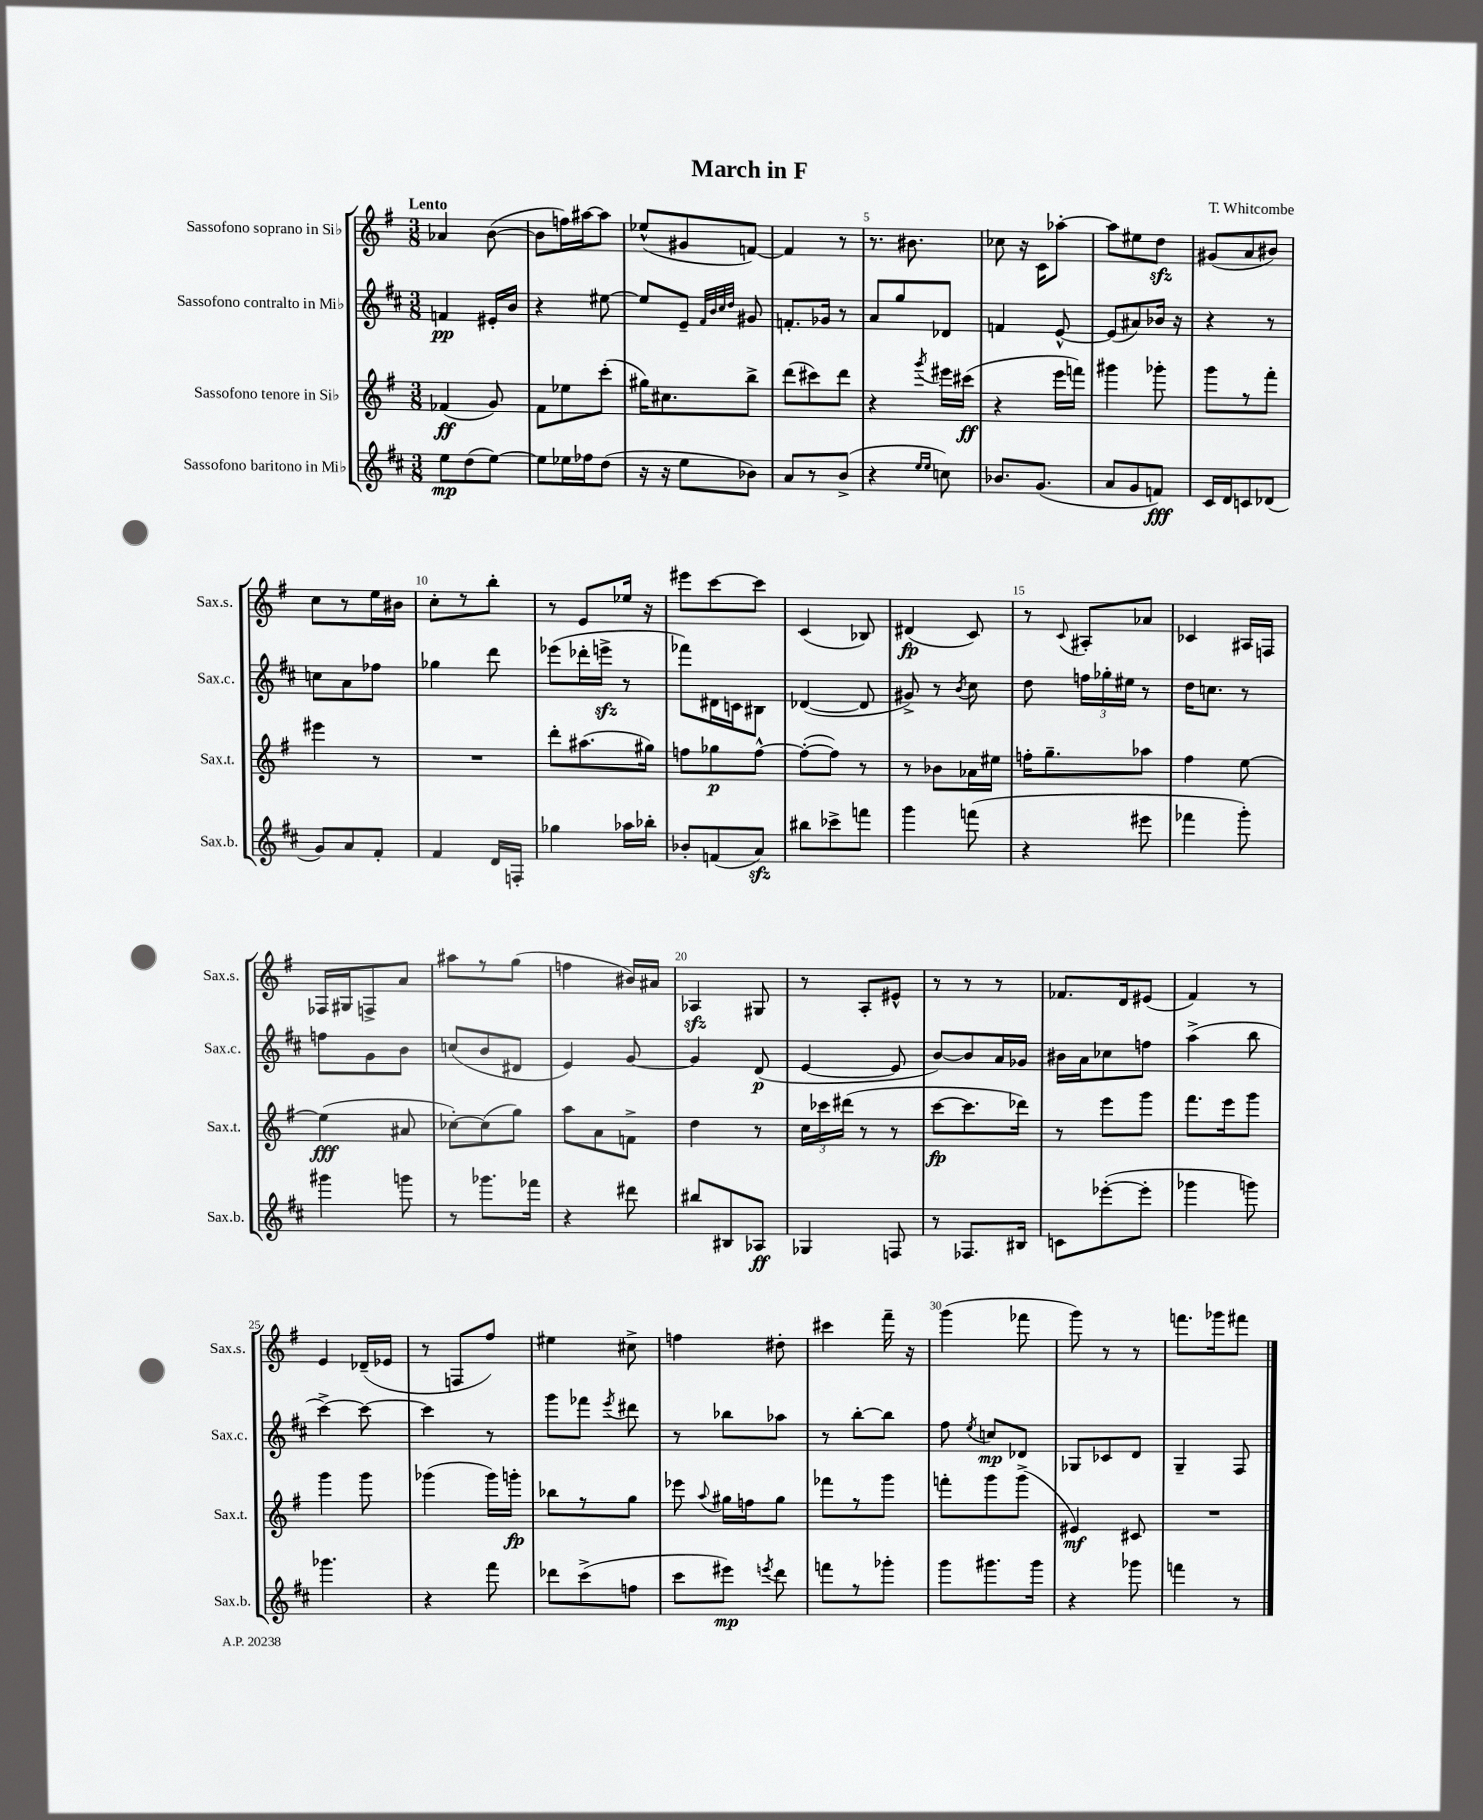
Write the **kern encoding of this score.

**kern	**kern	**kern	**kern
*staff4	*staff3	*staff2	*staff1
*clefG2	*clefG2	*clefG2	*clefG2
*k[f#c#]	*k[f#]	*k[f#c#]	*k[f#]
*M3/8	*M3/8	*M3/8	*M3/8
8ee	(4f-	4f	4a-
(8dd	.	.	.
[8ee)	8g)	16e#'	([8b
.	.	16b	.
=	=	=	=
8ee]	8f#	4r	8b]
16ee-	8ee-	.	16ff)
16ff-	.	.	[16aa#
(8dd	(8ccc'	[8ee#	8aa#]
=	=	=	=
16r	16gg#)	8ee#]	(8ee-^^
16r	8.cc#	.	.
8ee	.	8e~	8g#
.	.	32qqf#	.
.	.	32qqb	.
.	.	32qqcc#	.
.	.	32qqdd	.
8b-)	8bb^	8g#	[8f)
=	=	=	=
8a	(8ddd	8.f'	4f]
8r	8ccc#)	.	.
.	.	16g-	.
(8b^	8ddd	8r	8r
=	=	=	=
4r	4r	8a	8.r
.	.	8gg	.
.	.	.	8.b#
16qqee	.	.	.
16qqee	8qggg	.	.
8cc)	16eee#	8d-	.
.	(16ccc#	.	.
=	=	=	=
8.b-	4r	4f	8cc-
.	.	.	16r
(8.g	.	.	16c
.	16eee	[8e^^	[8aa-'
.	16fff)	.	.
=	=	=	=
8a	4ggg#	(8e]	8aa-]
8g	.	8a#)	8ee#
8f)	8ggg-'	16b-	8dd
.	.	16r	.
=	=	=	=
16c#	8ggg	4r	(8g#
16d	.	.	.
8c	8r	.	8a
(8d-	8fff#'	8r	8b#)
=	=	=	=
8g)	4eee#	8cc	8cc
8a	.	8a	8r
8f#'	8r	8ff-	16ee
.	.	.	16b#
=	=	=	=
4f#	4.r	4gg-	8cc'
.	.	.	8r
16d	.	8ddd	8bb'
16F'	.	.	.
=	=	=	=
4gg-	8ddd'	(8eee-	8r
.	(8.aa#	16ddd-'	8e
.	.	16eee^	.
16aa-	.	8r	16ee-
16bb-'	16gg#)	.	16r
=	=	=	=
8b-'	8ff	8fff-)	8eee#
(8f	8gg-	16d#	[8ccc
.	.	16c	.
8a)	[8ff^^	8B#	8ccc]
=	=	=	=
8bb#	(8ff'_	([4d-	(4c
8ccc-^	8ff])	.	.
8fff	8r	8d-]	8B-)
=	=	=	=
4ggg	8r	8g#^)	(4d#
.	8b-	8r	.
.	.	8qb	.
(8fff	16a-	8cc#	8c)
.	16ee#	.	.
=	=	=	=
4r	16ff'	8dd	8r
.	8.gg~	.	.
.	.	.	8qqc
.	.	24ff	8A#'
.	.	24gg-'	.
.	.	24ee#	.
8eee#	8aa-	8r	8a-
=	=	=	=
4fff-	4ff#	16dd	4c-
.	.	8.cc	.
8ggg')	[8ee	8r	16A#
.	.	.	16F
=	=	=	=
4ggg#	(4ee]	8ff	16F-
.	.	.	16G#
.	.	8g	8F^
8ggg	8a#	8b	8a
=	=	=	=
8r	[8cc-')	(8cc	8aa#
8.ggg-	(8cc-]	8b	8r
.	8gg)	8d#	(8gg
16fff-	.	.	.
=	=	=	=
4r	8aa	4e)	4ff
.	8a	.	.
8ddd#	8f^	[8g	16b#)
.	.	.	16a#
=	=	=	=
8bb#	4dd	4g]	4A-
8B#	.	.	.
8A-	8r	(8d	8G#
=	=	=	=
4G-	24cc	[4e	8r
.	24ccc-	.	.
.	(24ddd#	.	.
.	8r	.	8A'
8F	8r	8e]	8e#^^
=	=	=	=
8r	[8ccc	[8b)	8r
8.F-	8.ccc]	8b]	8r
.	.	16a	8r
16B#	16ddd-)	16g-	.
=	=	=	=
8c	8r	16b#	8.f-
.	.	16a	.
([8eee-'	8eee	8cc-	.
.	.	.	16d
8eee-']	8ggg	8ff	(8e#
=	=	=	=
4ggg-	8.fff#	(4aa^	4f#)
.	16eee	.	.
8ggg)	8ggg	8bb	8r
=	=	=	=
4.ggg-	4ggg	[4ccc#^)	4e
.	8ggg	8ccc#_	(16d-~
.	.	.	16e-
=	=	=	=
4r	(4ggg-	4ccc#]	8r
.	.	.	8F
8fff#	16ggg-)	8r	8ff#)
.	16ggg'	.	.
=	=	=	=
8ddd-	8bb-	8ggg	4ee#
(8ccc#^	8r	8fff-	.
.	.	8qeee	.
8ff	8gg	8ddd#	8cc#^
=	=	=	=
8ccc#	8eee-	8r	4ff
.	8qqaa	.	.
8eee#)	16gg#	8bb-	.
.	16ff	.	.
8qeee	.	.	.
8ddd	8gg#	8aa-	8dd#'
=	=	=	=
8fff	8fff-	8r	4ccc#
8r	8r	[8bb'	.
8ggg-'	8ggg	8bb]	16fff#~
.	.	.	16r
=	=	=	=
8ggg	8fff'	8ff#	(4ggg
.	.	8qee	.
8.ggg#	8ggg	8cc	.
.	(8ggg^	8d-	8fff-
16ggg#	.	.	.
=	=	=	=
4r	4e#)	8G-	8ggg)
.	.	8c-	8r
8ggg-	8c#	8d	8r
=	=	=	=
4fff	4.r	4G~	8.fff
.	.	.	16ggg-
8r	.	8F#	8fff#
==	==	==	==
*-	*-	*-	*-
